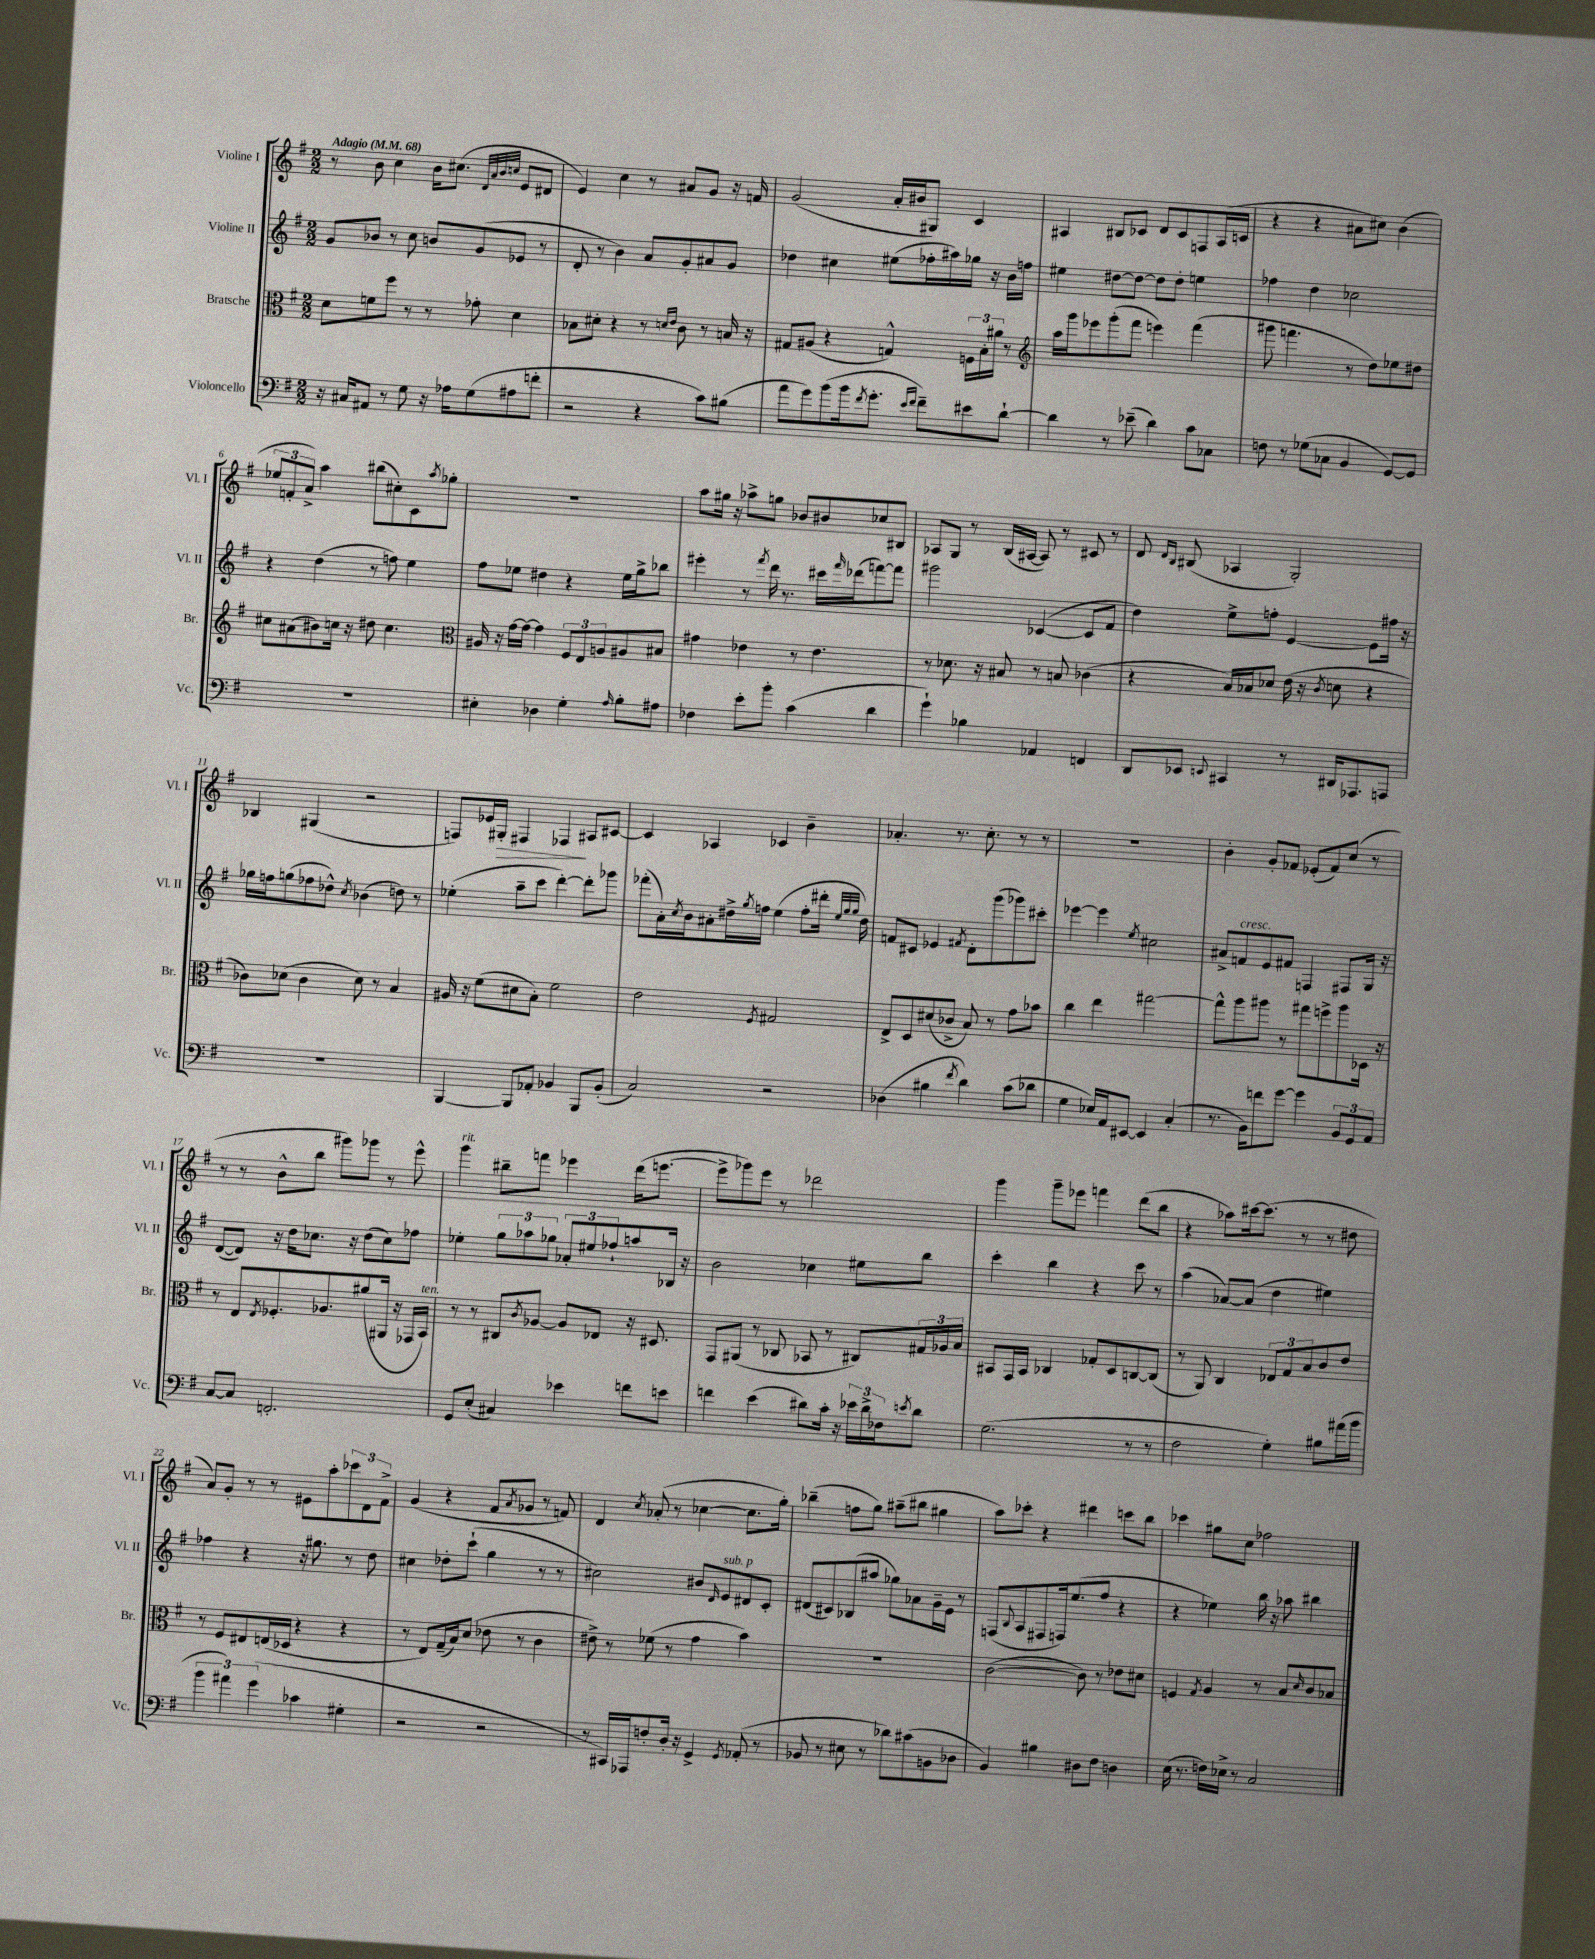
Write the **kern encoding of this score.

**kern	**kern	**kern	**kern	**dynam
*part4	*part3	*part2	*part1	*part1
*staff4	*staff3	*staff2	*staff1	*staff1
*I"Violoncello	*I"Bratsche	*I"Violine II	*I"Violine I	*
*I'Vc.	*I'Br.	*I'Vl. II	*I'Vl. I	*
*clefF4	*clefC3	*clefG2	*clefG2	*
*k[f#]	*k[f#]	*k[f#]	*k[f#]	*
*M2/2	*M2/2	*M2/2	*M2/2	*
*MM68	*MM68	*MM68	*MM68	*
=1	=1	=1	=1	=1
!	!	!	!LO:TX:a:B:t=Adagio	!
16r	8d\L	8g/L	8r	.
16C#X/KL	.	.	.	.
8AA#X/J	8fn\	8b-X/J	8b\	.
8r	8ff#\J	8r	4cc\	.
8G\	8r	8cc\	.	.
16r	8r	8bn/L	16b\KL	.
16A-X\KL	.	.	(8.cc#X\J	.
(8G\	8g-X'\	(8g/	.	.
.	.	.	32qqd/LLL	.
.	.	.	32qqa/	.
.	.	.	32qqb/	.
.	.	.	32qqccn/JJJ	.
8A#X\	4d\	8e-X/J	8e/L	.
8fn'\J	.	8r	8d#X/J	.
=2	=2	=2	=2	=2
2r	8B-X\L	8d'/	4e/)	.
.	8d#X'\J	8r	.	.
.	4r	4b\)	4cc\	.
4r	8r	8a/L	8r	.
.	16qqdn/LL	.	.	.
.	16qqe/JJ	.	.	.
.	8c\	8g'/	8a#X/L	.
8c\L)	8r	8a#X/	8g/J	.
(8B#X\J	16Bn/	8g/J	16r	.
.	16r	.	16fn/	.
=3	=3	=3	=3	=3
8a\L	8G#X/L	4dd-X\	(2g/	.
8g\)	(8A#X/J	.	.	.
(8b\	4r	4cc#X\	.	.
16b\k	.	.	.	.
8qf#/	.	.	.	.
8.g'\J	.	.	.	.
.	4Gn^^/)	(8ee#X\L	16a'/LL	.
.	.	.	16b#X/J	.
16qqe/LL	.	.	.	.
16qqf#/JJ	.	.	.	.
8f#~\L)	.	16ff-X'\L	8G#X/J)	.
.	.	16aa#X\)	.	.
8e#X\	24Fn\LL	16gg-X\JJ	4c/	.
.	24B'\	.	.	.
.	.	16r	.	.
.	24a#X\JJ	.	.	.
[8d`\J	8r	16b\LL	.	.
.	.	16ffn\JJ	.	.
=4	=4	=4	=4	=4
*	*clefG2	*	*	*
4d\]	16aa\LL	4ee#X\	4A#X/	.
.	16ggg\J	.	.	.
.	8eee-X\	.	.	.
8r	(8ggg'\	[8dd#X\L	8B#X/L	.
(8e-X~\	8fff#\J	8dd#\J_	8c-X/J	.
4d\)	4eeen\)	8dd#\L]	8d/L	.
.	.	8dd#'\J	8c-/	.
8c\L	(4fff#\	4een\	8Fn/	.
8C-X\J	.	.	(16A#/L	.
.	.	.	16cn/JJ	.
=5	=5	=5	=5	=5
8Fn\	8ggg#X\	4ff-X\	4r	.
8r	4.fffn\	.	.	.
(8G-X\L	.	4dd\	4r	.
8C-X\J	.	.	.	.
4BB/	8r	2cc-X\	8a#X\L	.
.	8dd\L)	.	8cc#X\J)	.
[8GG/L)	8ee-X\	.	(4b\	.
8GG/J]	8dd#X\J	.	.	.
!!LO:LB:g=z
=6	=6	=6	=6	=6
1r	8cc#X\L	4r	12ee-X/L	.
.	.	.	12fn'/	.
.	(8a#X\	.	.	.
.	.	.	12a^/J)	.
.	8b#X\)	(4dd\	4aa\	.
.	16ccn\Jk	.	.	.
.	16r	.	.	.
.	8dd#X\	8r	(8bb#X\L	.
.	4.cc\	8ffn\)	8cc#X'\)	.
.	.	4ee\	8c\	.
.	.	.	8qaa/	.
.	.	.	8gg-X'\J	.
=7	=7	=7	=7	=7
*	*clefC3	*	*	*
4E#X'\	16A#X/	8ff#\L	1r	.
.	16r	.	.	.
.	[16g\LL	8ee-X\J	.	.
.	16g\JJ_	.	.	.
4D-X\	4g\]	4dd#X\	.	.
4G'\	12F#/L	4r	.	.
.	12E/	.	.	.
.	12An/	.	.	.
16qqA/	.	.	.	.
8B'\L	8A#X/	16ee-\LL	.	.
.	.	16gg^\J	.	.
8A#X\J	8B#X/J	8bb-X\J	.	.
=8	=8	=8	=8	=8
4F-X\	4g#X\	4eee#X'\	8aa\L	.
.	.	.	16gg#X\Jk	.
.	.	.	16r	.
8e'\L	4e-X\	8r	8aa-X^\L	.
.	.	8qfff#/	.	.
8b'\J	.	16ddd\	8ggn\J	.
.	.	8.r	.	.
(4c\	8r	.	8b-X/L	.
.	4.e-\	16ccc#X\LL	8b#X/	.
.	.	16qqfff#/	.	.
.	.	(16ddd-X\J	.	.
4d\	.	[8fffn\)	8cc-X/	.
.	.	8fff\J]	8B#X/J	.
=9	=9	=9	=9	=9
4g`\)	8r	2ggg#X\	8A-X/L	.
.	8.d-X\	.	8G/J	.
4B-X\	.	.	8r	.
.	16r	.	.	.
.	8B#X/	.	(16B/LL	.
.	.	.	[16A#X/JJ	.
4AA-X/	8r	([4c-X/	8A#/])	.
.	8Bn/	.	8r	.
4FFn/	(4c-X\	8c-/L]	8c#X/	.
.	.	8f#/J	8r	.
=10	=10	=10	=10	=10
8DD/L	4r	4dd\)	8d/	.
.	.	.	16qqd/LL	.
.	.	.	16qqB/JJ	.
8EE-X/J	.	.	(8B#X/	.
8qqEEn/	.	.	.	.
4CC#X/	16B/LL)	8ee^\L	4A-X/	.
.	16B-X/J	.	.	.
.	8d-X/J	8ffn'\J	.	.
8r	(16e\	[4e/	2G'/)	.
.	16r	.	.	.
.	8qc/	.	.	.
16DD#X/KL	8dn\	.	.	.
8.AAA-X/	.	.	.	.
.	4r	8e\L]	.	.
8AAAn/J	.	16ff#X\Jk	.	.
.	.	16r	.	.
!!LO:LB:g=z
=11	=11	=11	=11	=11
1r	8c-X\L)	16gg-X\LL	4B-X/	.
.	.	16ffn\J	.	.
.	(8d-X\J	(8ggn\	.	.
.	4c-\	8ff-X\	(4G#X/	.
.	.	8dd-X^^\J)	.	.
.	.	8qcc/	.	.
.	8d-\)	(4b-X\	2r	.
.	8r	.	.	.
.	4B/	8ddn\)	.	.
.	.	8r	.	.
=12	=12	=12	=12	=12
[4BBB/	16A#X/	(4ee-X'\	8Fn/L)	.
.	16r	.	.	.
.	(8f#\L	.	16e-X/L	.
!	!	!	!	!LO:HP:b
.	.	.	16G#X'/JJ	>
8BBB/L]	8d#X\	8aa~\L	4F#X/	.
8AA-X'/J	8B'\J)	8ccc\J	.	.
4BB-X/	2f#\	[4ddd'\)	4F-X/	.
8BBB/L	.	8ddd'\L]	8A#X/L	]
(8BB-'/J	.	8ggg-X\J	[8c#X/J	.
=13	=13	=13	=13	=13
2C/)	2e\	(8fff-X'\L	4c#/]	.
.	.	16a'\L)	.	.
.	.	8qcc/	.	.
.	.	16b\J	.	.
.	.	8a#X'\	4A-X/	.
.	.	16dd#X^\L	.	.
.	.	8qgg/	.	.
.	.	16ffn\JJ	.	.
.	8qF#/	.	.	.
2r	2G#X/	(4ee\	4c-X/	.
.	.	8ff'\L	4b~\	.
.	.	16ddd#X'\Jk	.	.
.	.	32qqee/LLL	.	.
.	.	32qqgg/	.	.
.	.	32qqgg/JJJ	.	.
.	.	16dd#\)	.	.
=14	=14	=14	=14	=14
(4D-X\	8E^/L	8fn/L	4.a-X'/	.
.	8D/	8c#X/J	.	.
4B#X\	(8d#X/	4e-X/	.	.
.	8c-X^/J	.	8.r	.
8qf#/	.	8qf#X/	.	.
4d\)	8B/)	8d'\L	.	.
.	.	.	8.cc'\	.
.	8r	(8ggg\	.	.
(8c\L	8g\L	8ggg-X\)	8r	.
8d-X\J	8b-X\J	8ccc#X'\J	8r	.
=15	=15	=15	=15	=15
4G\	4cc\	[4eee-X\	1r	.
16E-X/LL)	4ee\	4eee-\]	.	.
16AA/J	.	.	.	.
[8EE#X/J	.	.	.	.
.	.	8qee/	.	.
4EE#/]	[2gg#X\	2cc#X\	.	.
(4C'/	.	.	.	.
=16	=16	=16	=16	=16
8.r	8gg#^^\L]	8a#X^/L	4b'\	.
!	!	!LO:TX:a:i:t=cresc.	!	!
.	8aa\	8fn/	.	.
16BB\KL)	.	.	.	.
8fn\	8aa#X\J	8e/	8g'/L	.
[8g\J	8r	8f#X/J	8f-X/J	.
4g\]	8gg#X\L	4Fn/	(8e-X'/L	.
.	8ffn^\	.	8f-/)	.
12BB/L	8aa#\	8F#X/L	(8cc/J	.
12GG/	.	.	.	.
.	16D-X\Jk	16G/Jk	8r	.
12AA/J	.	.	.	.
.	16r	16r	.	.
!!LO:LB:g=z
=17	=17	=17	=17	=17
[8C/L	8r	([8d/L	8r	.
8C/J]	8E/L	8d/J])	8r	.
.	8qE/	.	.	.
2.FFn'/	8.F-X'/	16r	8b^^\L	.
.	.	16dd\KL	.	.
.	.	8.cc-X\J	8bb\J	.
.	8.A-X/	.	.	.
.	.	.	8ggg#X\L)	.
.	.	16r	.	.
.	(8a#X/	(8dd\L	8ggg-X\J	.
.	16AA#X/Jk	8cc-\)	8r	.
.	16r	.	.	.
.	16GG-X/LL	8ff-X\J	8eee^^\	.
!	!LO:TX:a:i:t=ten.	!	!	!
.	16BB/JJ)	.	.	.
=18	=18	=18	=18	=18
!	!	!	!LO:TX:a:i:t=rit.	!
8GG/L	8r	4ee-X'\	4ggg\	.
(8E'/J	8r	.	.	.
4C#X/)	8C#X/L	12gg\L	8bb#X~\L	.
.	.	12aa-X\	.	.
.	8qc/	.	.	.
.	[8A-X/J	.	8fffn\J	.
.	.	12gg-X\J	.	.
4e-X\	8A-/L]	12a-X'/L	4eee-X\	.
.	.	12ee#X/	.	.
.	8E-X/J	.	.	.
.	.	12ff-X`/	.	.
8fn\L	16r	8aan/	(16ddd\KL	.
.	8.D#X/	.	[8.eeen\J	.
8en\J	.	16B-X/Jk	.	.
.	.	16r	.	.
=19	=19	=19	=19	=19
4fn\	8GG/L	2b\	8eee^\L]	.
.	(8AA#X/J	.	8ggg-X\)	.
(4e\	8r	.	8eee\J	.
.	8C-X/	.	8r	.
8d#X\L)	8BB-X/	4cc-X\	2ddd-X\	.
16c'\Jk	8r	.	.	.
16r	.	.	.	.
24e-X\LL	8C#X/L)	8ee#X\L	.	.
24d#^\	.	.	.	.
24F-X\J	.	.	.	.
8qen/	.	.	.	.
8d#\J	24G#X/L	8bb\J	.	.
.	24A-X/	.	.	.
.	24B/JJ	.	.	.
=20	=20	=20	=20	=20
(2.G\	8BB#X/L	4ccc'\	4ggg\	.
.	16GG/L	.	.	.
.	16BB#/JJ	.	.	.
.	4C-X/	4bb\	8ggg~\L	.
.	.	.	8eee-X\J	.
.	8G-X'/L	4r	4fffn\	.
.	8D/	.	.	.
8r	[8Cn/	8ccc\	(8ddd\L	.
8r	(8C/J]	8r	8bb\J	.
=21	=21	=21	=21	=21
2F#\	8r	(4aa\	4r	.
.	8AA/)	.	.	.
.	4C/	[8a-X/L)	8aa-X\L)	.
.	.	(8a-/J]	[16ccc#X\k	.
.	.	.	(8.ccc#\J]	.
4G'\)	12E-X/L	4dd\	.	.
.	12G/	.	.	.
.	.	.	8r	.
.	12B/	.	.	.
8B#X\L	8c/	4ee#X\)	8r	.
(16a#X\L	8e/J	.	8dd#X\	.
16b\JJ	.	.	.	.
!!LO:LB:g=z
=22	=22	=22	=22	=22
6b\	8r	4ff-X\	8a/L)	.
.	8F#/L	.	8g'/J	.
6a#X\)	.	.	.	.
.	8E#X/	4r	8r	.
(6g\	.	.	.	.
.	(16En/L	.	8r	.
.	16D-X/JJ	.	.	.
4c-X\	4r	16r	8e#X\L	.
.	.	8.gg#X\	.	.
.	.	.	8aa'\	.
4G#X'\	4r	8r	12ccc-X\	.
.	.	.	12d\	.
.	.	8dd\	.	.
.	.	.	12f#^\J	.
=23	=23	=23	=23	=23
2r	8r	4cc#X\	(4g/	.
.	8E/L)	.	.	.
.	(16G~/L	8dd-X'\L	4r	.
.	16B/J)	.	.	.
.	(8d/J	(8ccc`\J	.	.
2r	8e-X\	4gg\	8f#/L	.
.	.	.	8qa/	.
.	8r	.	8g-X/J	.
.	4c\	8r	8r	.
.	.	8r	8fn/)	.
=24	=24	=24	=24	=24
8r	8e#X^\)	2cc#X\)	4d/	.
16CC#X/LL)	8r	.	.	.
16AAA-X/J	.	.	.	.
.	.	.	8qcc/	.
8Fn'/	(8f-X\	.	(8a-X'/	.
16D'/Jk	8r	.	8r	.
16r	.	.	.	.
4GG^/	4g\	8b#X/L	[4cc-X\	.
.	.	16qqd/	.	.
!	!	!LO:TX:a:i:t=sub. p	!	!
.	.	8e/	.	.
8qGG/	.	.	.	.
(8AA-X'/	4b\)	8d#X/	8.cc-\L]	.
8r	.	8c'/J	.	.
.	.	.	16gg'\Jk)	.
=25	=25	=25	=25	=25
8BB-X/	1r	(8d#X/L	(4bb-X~\	.
8r	.	8c#X/)	.	.
8E#X\	.	(8B-X/	8ffn\L	.
8r	.	8aa#X/J	8gg\J)	.
8d-X\L)	.	8gg-X\L)	(8aa#X~\L	.
(8c#X\	.	8a-X\	8bb#X\J	.
8BBn\	.	16g~\L	4gg#X\	.
.	.	16e\JJ	.	.
8D-X\J	.	8r	.	.
=26	=26	=26	=26	=26
4BB/)	([2c\	(8Fn/L	8aa\L)	.
.	.	8qqB/	.	.
.	.	8A/	8ccc-X'\J	.
4B#X\	.	8F#X/	4r	.
.	.	16Fn/k)	.	.
.	.	(8.ee/	.	.
8D#X\L	8c\])	.	4ddd#X\	.
8F#\J	8r	8ff#/J	.	.
4Dn\	8e-X\L	4r	8cccn\L	.
.	8d#X\J	.	8bb\J	.
=27	=27	=27	=27	=27
(16E\	4Fn/	4r	4ccc-X\	.
8.r	.	.	.	.
.	8qG/	.	.	.
16Fn\LL)	4A/	4ee-X\)	8gg#X\L	.
16E-X^\JJ	.	.	.	.
8r	.	.	8cc\J	.
2C/	8r	16bb\	2ff-X\	.
.	.	16r	.	.
.	8B/L	8aa-X\	.	.
.	16qqd/	.	.	.
.	8c/	4bb#X\	.	.
.	8B-X/J	.	.	.
==	==	==	==	==
*-	*-	*-	*-	*-
